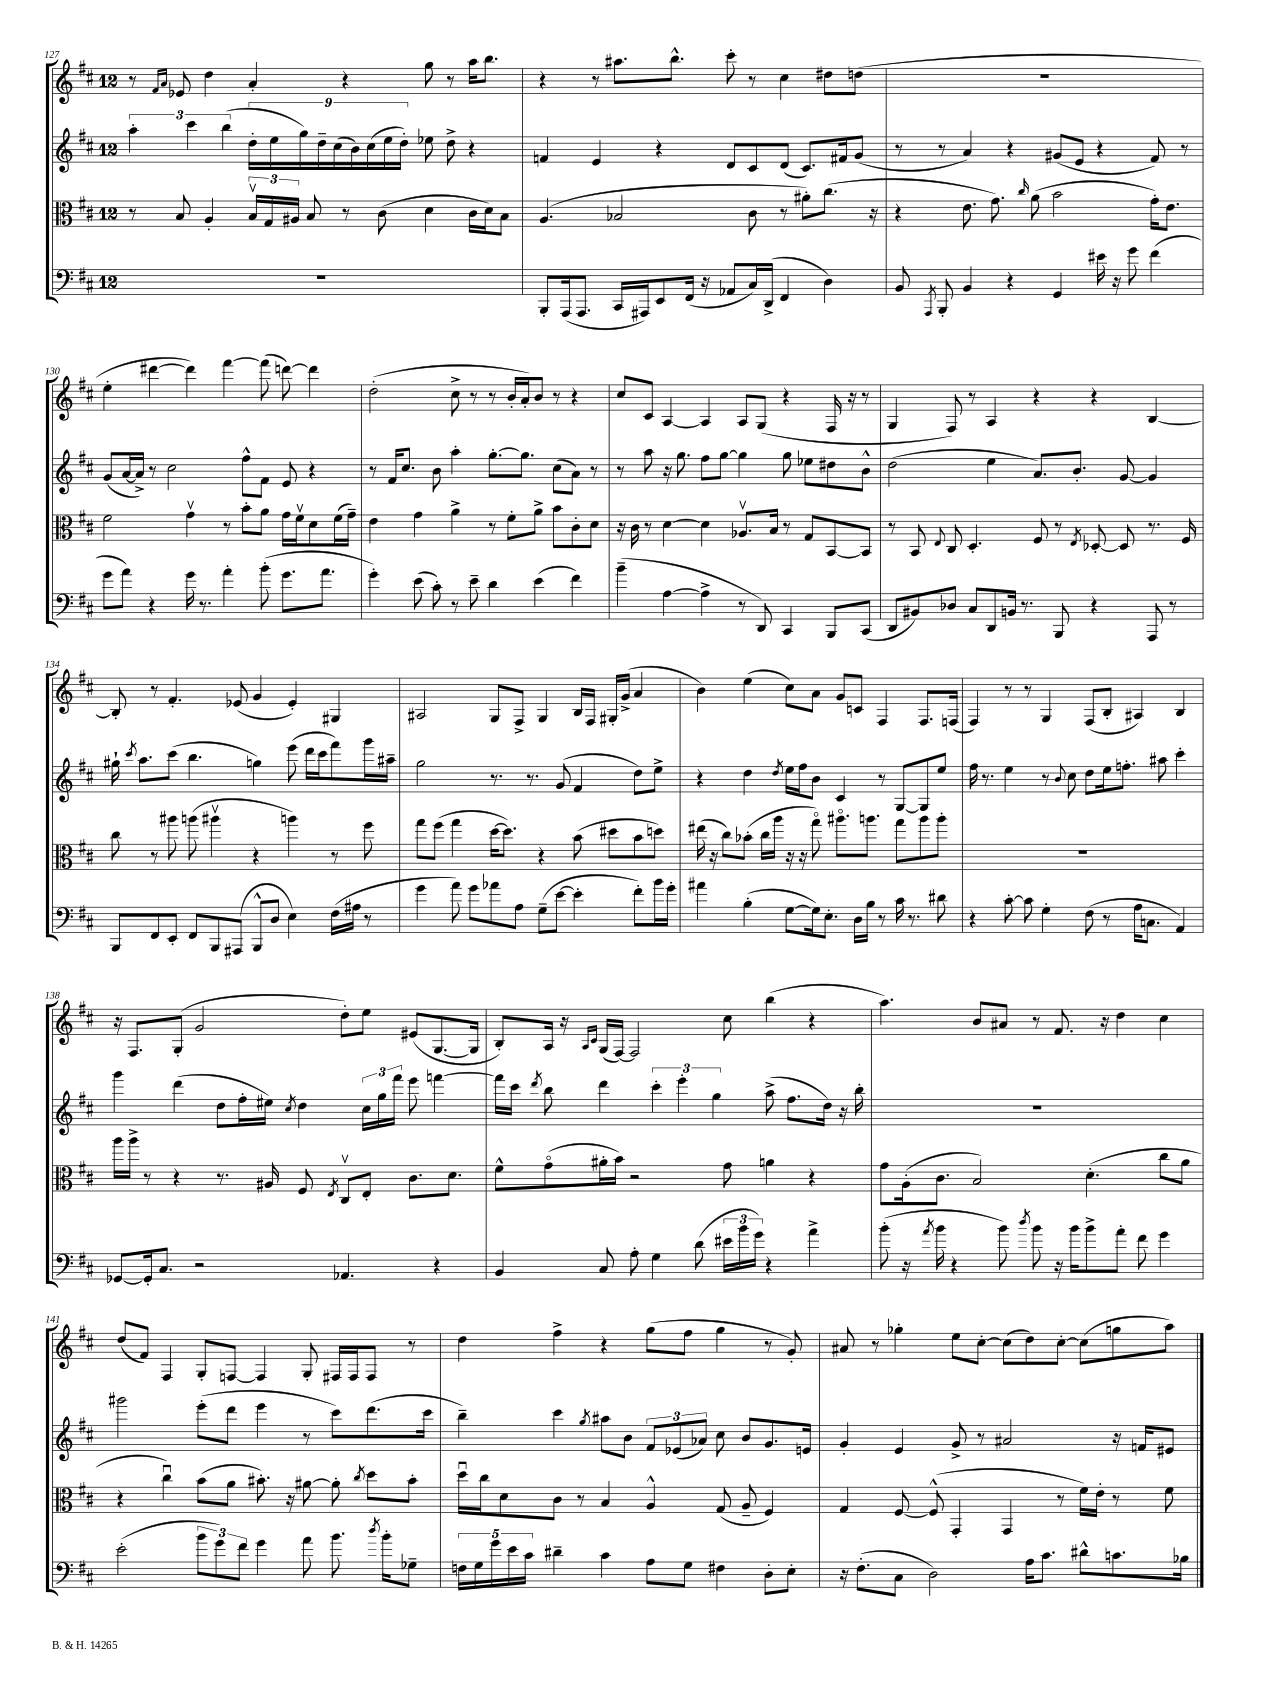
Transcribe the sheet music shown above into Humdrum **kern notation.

**kern	**kern	**kern	**kern
*staff4	*staff3	*staff2	*staff1
*clefF4	*clefC3	*clefG2	*clefG2
*k[f#c#]	*k[f#c#]	*k[f#c#]	*k[f#c#]
*M12/8	*M12/8	*M12/8	*M12/8
1.r	8r	6aa'	8r
.	.	.	16qqf#
.	.	.	16qqa
.	8B	.	8e-
.	.	6ccc#	.
.	4A'	.	4dd
.	.	(6bb	.
.	24Bv	18dd'	4a'
.	24G	.	.
.	.	18ee	.
.	24A#	.	.
.	.	18gg)	.
.	8B	.	.
.	.	18dd~	.
.	.	(18cc#	.
.	8r	.	4r
.	.	18b)	.
.	.	(18cc#	.
.	(8c#	.	.
.	.	18ee	.
.	.	18dd')	.
.	4d	8ee-	8gg
.	.	8dd^	8r
.	16c#	4r	16aa
.	16d)	.	8.bb
.	8B	.	.
=	=	=	=
8BBB'	(4.A	4f	4r
(16AAA	.	.	.
8.AAA	.	.	.
.	.	4e	8r
16CC#	2B-	.	8.aa#
16AAA#)	.	.	.
8EE	.	4r	.
.	.	.	8.bb^^
(16FF#	.	.	.
16r	.	.	.
8AA-	.	8d	8ccc#'
16C#)	8c#	8c#	8r
(16DD^	.	.	.
4FF#	8r	(8d	4cc#
.	8a#')	8.c#)	.
4D)	(8.cc#	.	8dd#
.	.	16f#	.
.	.	(8g	(8dd
.	16r	.	.
=	=	=	=
8BB	4r	8r	1.r
8qAAA	.	.	.
8BBB'	.	8r	.
4BB	8.e	4a)	.
.	8.g)	.	.
4r	.	4r	.
.	16qqcc#	.	.
.	(8a	.	.
4GG	2b	(8g#	.
.	.	8e	.
16e#	.	4r	.
16r	.	.	.
8g	.	.	.
(4f#	16g')	8f#)	.
.	8.e	.	.
.	.	8r	.
=	=	=	=
8g	2f#	(8g	4ee'
8a)	.	[16a	.
.	.	16a^])	.
4r	.	8r	[4ddd#
.	.	2cc#	.
16g	4gv	.	4ddd#])
8.r	.	.	.
4a'	8r	.	[4fff#
.	8b'	8ff#^^	.
(8b'	8a	8f#	(8fff#]
8.g	16g	8e	[8ddd)
.	16f#v	.	.
.	8d	4r	4ddd]
8.a	.	.	.
.	(16f#	.	.
.	16g~)	.	.
=	=	=	=
4g')	4e	8r	(2dd'
.	.	16f#	.
.	.	8.cc#	.
(8e	4g	.	.
8c#')	.	8b	.
8r	4a^	4aa'	8cc#^
8e~	.	.	8r
4d	8r	[8.gg'	8r
.	8f#'	.	16b'
.	.	8.gg]	16a')
(4e	8a^	.	8b
.	8b	(8cc#	8r
4f#)	8c#'	8a)	4r
.	8d	8r	.
=	=	=	=
(4b~	16r	8r	8cc#
.	16c#	.	.
.	8r	8aa	8c#
[4A	[4d	16r	[4A
.	.	8.gg	.
4A^]	4d]	8ff#	4A]
.	.	[8gg	.
8r	8.A-v	4gg]	8A
8DD)	.	.	(8G
.	16B	.	.
4CC#	8r	8gg	4r
.	8G	8ee-	.
8BBB	[8BB	8dd#	16F#
.	.	.	16r
(8CC#	8BB]	8b^^	8r
=	=	=	=
8DD	8r	(2dd	4G
8BB#)	8BB	.	.
.	8qqE	.	.
8D-	8C#	.	8F#)
8C#	4.D'	.	8r
8DD	.	4ee	4A
16BB	.	.	.
8.r	.	.	.
.	8F#	8.a)	4r
8BBB	8r	.	.
.	.	8.b'	.
.	8qE	.	.
4r	[8D-'	.	4r
.	8D-]	[8g	.
8AAA	8.r	4g]	[4B
8r	.	.	.
.	16F#	.	.
=	=	=	=
8BBB	8cc#	16gg#`	8B']
.	.	8qccc#	.
.	.	8.aa	.
8FF#	8r	.	8r
8EE'	8aa#	(8ccc#	4.f#'
8FF#	(8aa	4.bb	.
8BBB	4aa#v	.	.
(8AAA#	.	.	(8e-
8BBB^^	4r	4gg)	4g
8D	.	.	.
4E)	4aa)	(8eee	4e-')
.	.	16ddd	.
.	.	16ccc#	.
(16F#	8r	8fff#)	4G#
16A#	.	.	.
8r	8ff#	16ggg	.
.	.	16aa#~	.
=	=	=	=
4g	8gg	2gg	2A#
.	(8ff#	.	.
8a)	4gg	.	.
8g	.	.	.
8a-	[16dd	8.r	8G
.	8.dd])	.	.
8A	.	.	8F#^
.	.	8.r	.
(8G~	4r	.	4G
[8e	.	(8g	.
4e']	(8b	4f#	16B
.	.	.	16F#
.	8dd#	.	16G#'
.	.	.	(16g^
8f#')	8b	8dd)	4a
16b	8dd)	8ee^	.
16g'	.	.	.
=	=	=	=
4a#	(16ee#	4r	4b)
.	16r	.	.
.	8cc#)	.	.
(4B'	(8b-'	4dd	(4ee
.	16cc#	.	.
.	16aa	.	.
.	.	8qdd	.
[8G	16r	16ee	8cc#)
.	16r	16ff#	.
16G])	8ggo)	8b	8a
8.E'	.	.	.
.	8.aa#o	4c#	8g
16D	.	.	8c
16B	8.aa	.	.
8r	.	8r	4F#
16c#	8gg	[8G	.
8.r	.	.	.
.	8aa	8G]	8.F#
8d#	8aa'	8ee	.
.	.	.	(16F
=	=	=	=
4r	1.r	16ff#	4F#)
.	.	8.r	.
[8c#'	.	4ee	8r
8c#]	.	.	8r
4G'	.	8r	4G
.	.	8qqb	.
.	.	8cc#	.
(8F#	.	8dd	(8F#
8r	.	16ee	8B'
.	.	8.ff'	.
16A	.	.	4A#)
8.C	.	.	.
.	.	8aa#	.
4AA)	.	4ccc#'	4B
=	=	=	=
[8GG-	16aa	4ggg	16r
.	16aa^	.	8.F#
16GG-']	8r	.	.
8.C#	.	.	.
.	4r	(4ddd	(8G'
2r	.	.	2g
.	8.r	8dd	.
.	.	16ff#'	.
.	16A#	16ee#)	.
.	.	8qcc#	.
.	8F#	4dd	.
.	8qE	.	.
4.AA-	8C#v	.	8dd')
.	8E'	24cc#	8ee
.	.	24gg	.
.	.	24fff#	.
.	8.c#	8eee	(8e#
4r	.	[4fff	[8.G
.	8.d	.	.
.	.	.	16G]
=	=	=	=
4BB	8f#^^	16fff]	8B')
.	.	16ccc#	.
.	.	8qddd	.
.	(8go	8bb	16A
.	.	.	16r
.	.	.	16qqA
.	.	.	16qqc#
8C#	16a#'	4ddd	(16G
.	16b)	.	[16F#)
8A'	2r	.	2F#]
4G	.	6ccc#'	.
.	.	6eee'	.
(8d	.	.	.
.	.	6gg	.
24e#	8g	.	8cc#
24b	.	.	.
24g)	.	.	.
4r	4a	(8aa^	(4bb
.	.	8.ff#	.
4a^	4r	.	4r
.	.	16dd)	.
.	.	16r	.
.	.	16bb'	.
=	=	=	=
(8b'	8g	1.r	4.aa)
16r	(16A'	.	.
8qa	.	.	.
16b	8.c#	.	.
4r	.	.	.
.	2B)	.	8b
8b)	.	.	8a#
8qdd	.	.	.
8b	.	.	8r
16r	.	.	8.f#
16b	.	.	.
8b^	(4.d'	.	.
.	.	.	16r
8a'	.	.	4dd
8f#	.	.	.
4g	8cc#	.	4cc#
.	8a	.	.
=	=	=	=
(2e'	4r	2ggg#	(8dd
.	.	.	8f#)
.	4cc#u)	.	4F#
12b	(8b	(8eee'	8G'
12g)	.	.	.
.	8a	8ddd	[8F
12f#	.	.	.
4g	8.b#')	4eee	4F]
.	16r	.	.
8a	[8a#	8r	8G'
8.b	8a#']	8ccc#)	16F#
.	.	.	16F#
.	8qcc#	.	.
.	8dd	(8.ddd	8F#
8qdd	.	.	.
16b'	.	.	.
8G-~	8b#'	.	8r
.	.	16ccc#	.
=	=	=	=
20F	16ddu	4bb~)	4dd
20G	.	.	.
.	16cc#	.	.
20g	.	.	.
.	8d	.	.
20e	.	.	.
20c#	.	.	.
4d#~	8c#	4ccc#	4ff#^
.	8r	.	.
.	.	8qgg	.
4c#	4B	8aa#	4r
.	.	8b	.
8A	4A^^	12f#	(8gg
.	.	(12e-	.
8G	.	.	8ff#
.	.	12a-)	.
4F#	(8G	8cc#	4gg
.	8A~	8b	.
8D'	4F#)	8.g	8r
8E'	.	.	8g')
.	.	16e	.
=	=	=	=
16r	4G	4g'	8a#
(8.F#'	.	.	.
.	.	.	8r
8C#	[8F#	4e	4gg-'
2D)	(8F#^^]	.	.
.	4GG'	8g^	8ee
.	.	8r	[8cc#'
.	4GG	2a#	(8cc#]
16A	.	.	8dd)
8.c#	.	.	.
.	8r	.	[8cc#'
8d#^^	16f#)	.	(8cc#]
.	16e'	.	.
8.c	8r	16r	8gg
.	.	16f	.
.	8f#	8e#	8aa)
16B-	.	.	.
==	==	==	==
*-	*-	*-	*-
